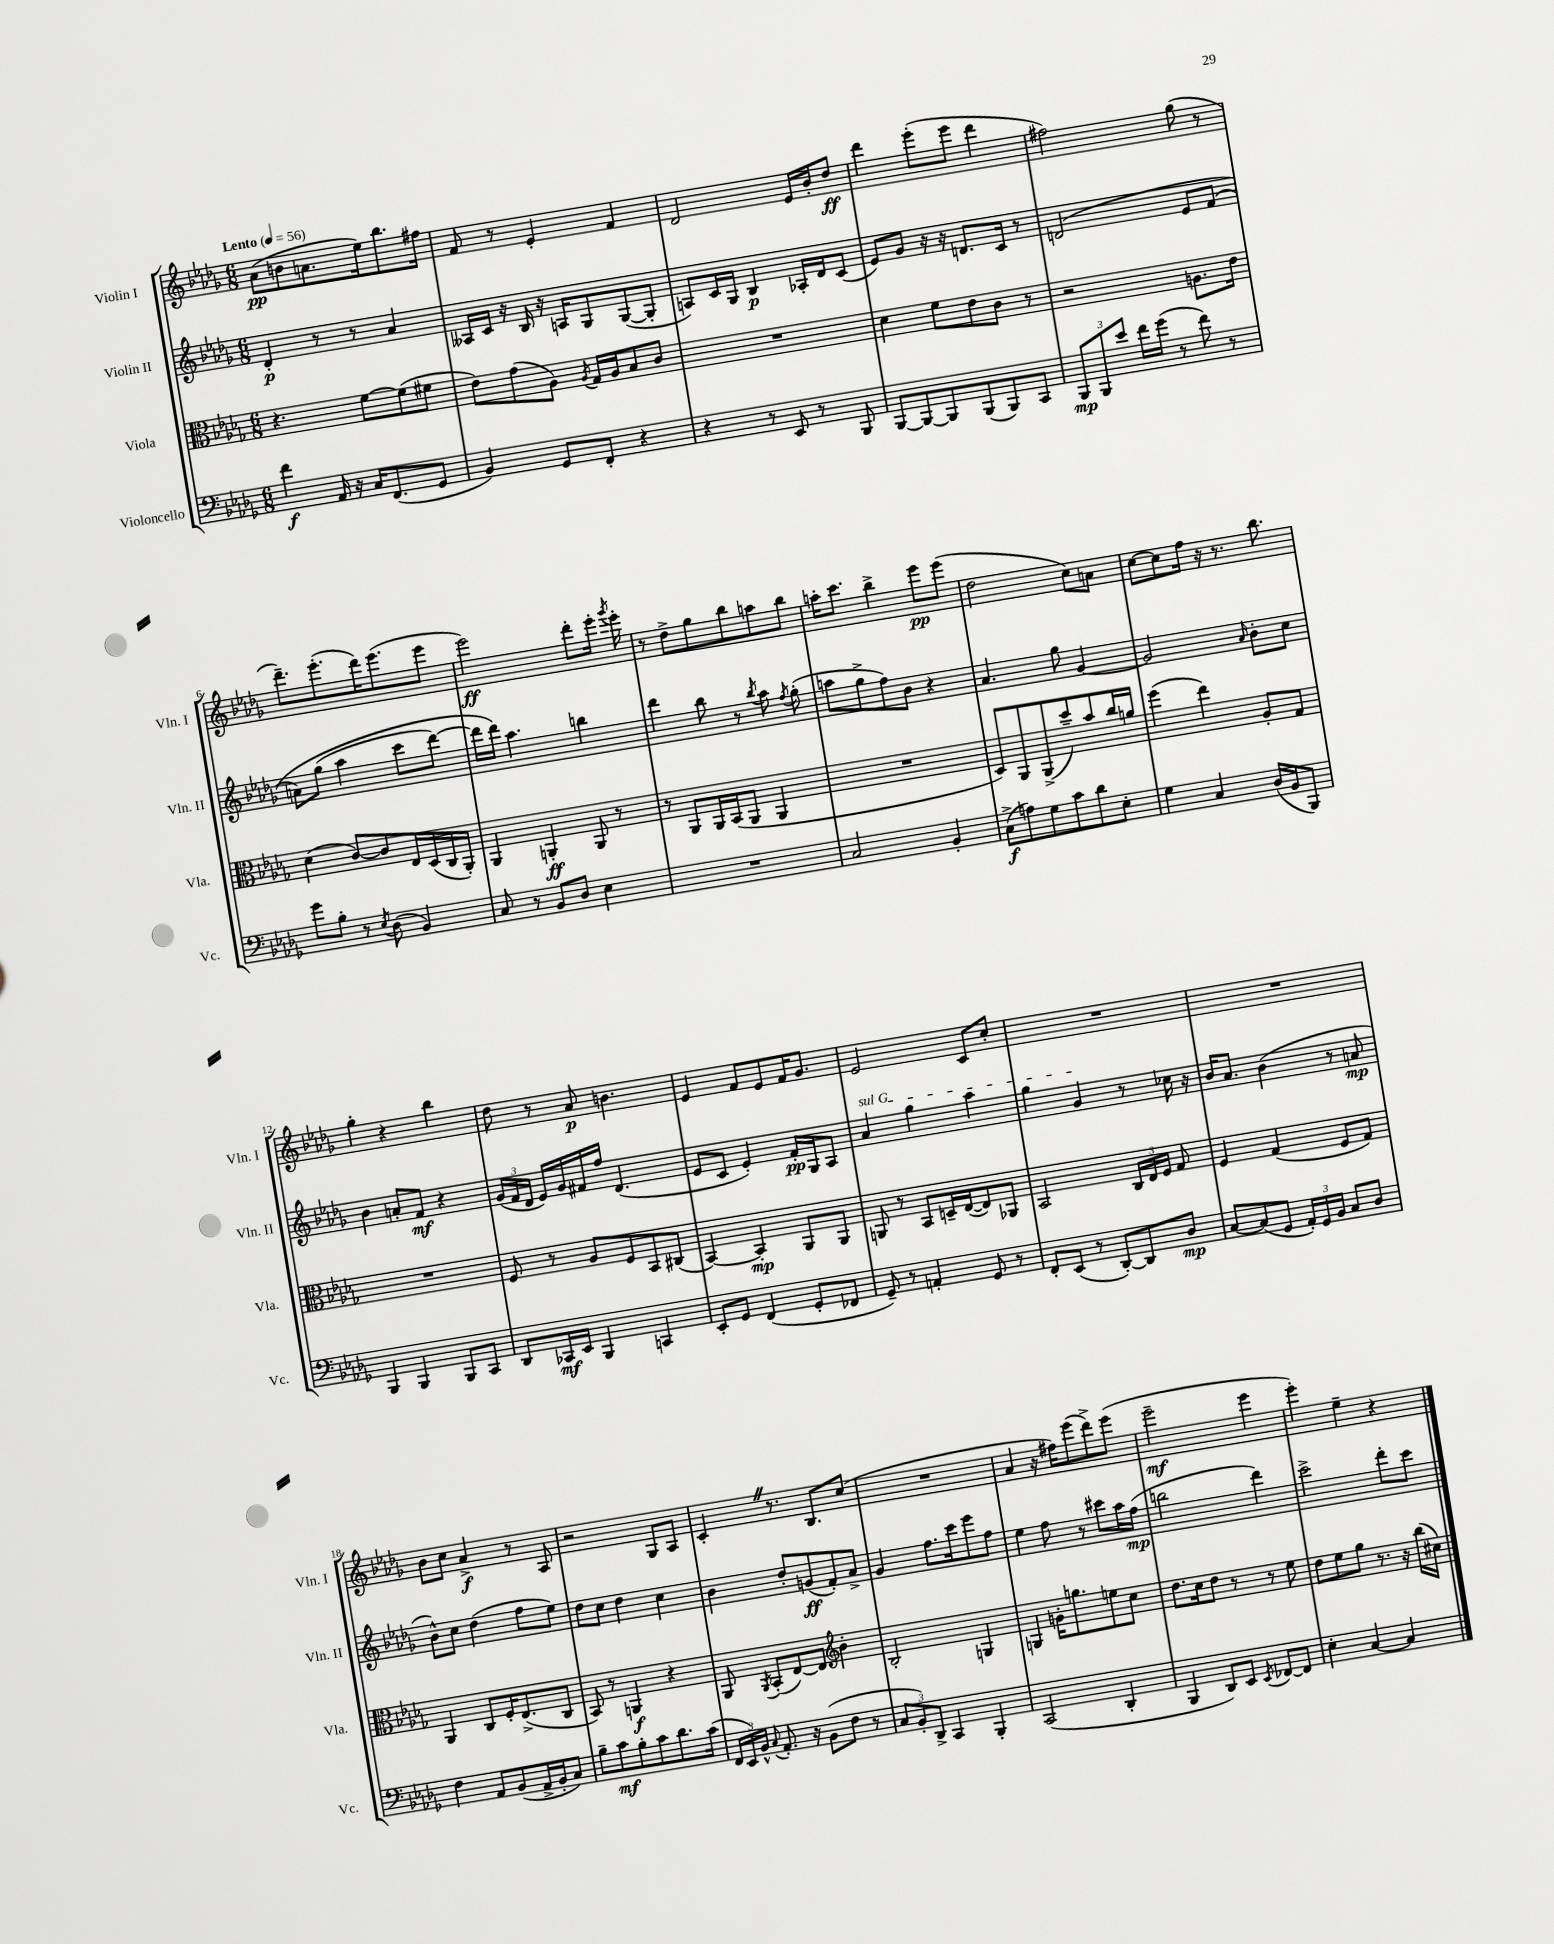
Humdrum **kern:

**kern	**dynam	**kern	**dynam	**kern	**dynam	**kern	**dynam
*part4	*part4	*part3	*part3	*part2	*part2	*part1	*part1
*staff4	*staff4	*staff3	*staff3	*staff2	*staff2	*staff1	*staff1
*I"Violoncello	*	*I"Viola	*	*I"Violin II	*	*I"Violin I	*
*I'Vc.	*	*I'Vla.	*	*I'Vln. II	*	*I'Vln. I	*
*clefF4	*	*clefC3	*	*clefG2	*	*clefG2	*
*k[b-e-a-d-g-]	*	*k[b-e-a-d-g-]	*	*k[b-e-a-d-g-]	*	*k[b-e-a-d-g-]	*
*M6/8	*	*M6/8	*	*M6/8	*	*M6/8	*
*MM56	*	*MM56	*	*MM56	*	*MM56	*
=1	=1	=1	=1	=1	=1	=1	=1
!	!	!	!	!	!	!LO:TX:a:B:t=Lento	!
4f\	f	4.r	.	4d-'/	p	(8a-\L	pp
.	.	.	.	.	.	8bn\	.
16AA-/	.	.	.	8r	.	8.an\	.
16r	.	.	.	.	.	.	.
16C/KL	.	[8f\L	.	8r	.	.	.
(8.FF/	.	.	.	.	.	16ee-\k)	.
.	.	(8f\]	.	4a-/	.	8.bb-\	.
8GG-/J	.	8f#X\J	.	.	.	.	.
.	.	.	.	.	.	16ff#X\Jk	.
=2	=2	=2	=2	=2	=2	=2	=2
4BB-/)	.	8e-\L)	.	16A--X/LL	.	8f/	.
.	.	.	.	16c/JJ	.	.	.
.	.	(8g-\	.	16r	.	8r	.
.	.	.	.	16B-/	.	.	.
8GG-/L	.	8A-\J)	.	16r	.	4e-'/	.
.	.	.	.	16An/KL	.	.	.
.	.	8qA-/	.	.	.	.	.
8FF'/J	.	16G-/LL	.	8G-/	.	.	.
.	.	16A-/J	.	.	.	.	.
4r	.	8B-/	.	([8G-/	.	4f/	.
.	.	8c/J	.	8G-'/J]	.	.	.
=3	=3	=3	=3	=3	=3	=3	=3
4r	.	2.r	.	8An/L)	.	2d-/	.
.	.	.	.	16c/L	.	.	.
.	.	.	.	16G-/JJ	.	.	.
8r	.	.	.	4B-/	p	.	.
8EE-/	.	.	.	.	.	.	.
8r	.	.	.	16A-X'/LL	.	16e-/LL	.
.	.	.	.	16d-/J	.	16b-'/J	.
8BBB-/	.	.	.	(8c/J	.	8dd-/J	ff
=4	=4	=4	=4	=4	=4	=4	=4
[8BBB-/L	.	4d-\	.	8e-/L)	.	4ddd-\	.
8BBB-/_	.	.	.	8g-/J	.	.	.
8BBB-/]	.	8f\L	.	16r	.	(8eee-'\L	.
.	.	.	.	16r	.	.	.
(8BBB-/	.	8e-\	.	8.dn/L	.	8eee-\J	.
8BBB-/)	.	8c\J	.	.	.	4ddd-\	.
.	.	.	.	16c/Jk	.	.	.
8CC/J	.	8r	.	8r	.	.	.
=5	=5	=5	=5	=5	=5	=5	=5
12BBB-/L	mp	2r	.	(2dn/	.	2ff#X\)	.
12BBB-/	.	.	.	.	.	.	.
12e-/J	.	.	.	.	.	.	.
16f\LL	.	.	.	.	.	.	.
(16g-\JJ	.	.	.	.	.	.	.
8r	.	.	.	.	.	.	.
8f\)	.	8.An\L	.	8e-/L	.	(8gg-\	.
8r	.	.	.	(8f/J	.	8r	.
.	.	16e-\Jk	.	.	.	.	.
!!LO:LB:g=z
=6	=6	=6	=6	=6	=6	=6	=6
8g-\L	.	(4d-\	.	8an\L)	.	8.ddd-~\L)	.
8B-'\J	.	.	.	(8gg-\J	.	.	.
.	.	.	.	.	.	(8.eee-'\	.
8r	.	[8c/L)	.	4aa-\	.	.	.
8qE-/	.	.	.	.	.	.	.
(8D-\	.	8c/]	.	.	.	16ddd-\K)	.
.	.	.	.	.	.	(8.eee-\	.
4BB-/)	.	16E-/L	.	8ccc\L	.	.	.
.	.	(16D-/	.	.	.	.	.
.	.	16C/	.	[8ddd-\J)	.	8eee-\J	.
.	.	16AA-'/JJ)	.	.	.	.	.
=7	=7	=7	=7	=7	=7	=7	=7
8C/	.	4AA-/	.	16ddd-\LL]	.	2eee-\)	ff
.	.	.	.	16ddd-\JJ)	.	.	.
8r	.	.	.	4.aa-\	.	.	.
8BB-/L	.	4AAn'/	ff	.	.	.	.
8D-/J	.	.	.	.	.	.	.
4E-\	.	8AA/	.	4bbn\	.	8ddd-'\L	.
.	.	8r	.	.	.	16eee-'\Jk	.
.	.	.	.	.	.	8qggg-/	.
.	.	.	.	.	.	16eee-'\	.
=8	=8	=8	=8	=8	=8	=8	=8
2.r	.	8r	.	4ddd-\	.	8r	.
.	.	8AA-/L	.	.	.	8dd-^\L	.
.	.	16AA-/L	.	8bb-\	.	8gg-\	.
.	.	(16BB-/J	.	.	.	.	.
.	.	8AA-/J	.	8r	.	8bb-\	.
.	.	.	.	8qbb-/	.	.	.
.	.	4AA-/	.	8aa-\	.	8aan\	.
.	.	.	.	8qff/	.	.	.
.	.	.	.	(8gg-'\	.	8bb-\J	.
=9	=9	=9	=9	=9	=9	=9	=9
2C/	.	2.r	.	8aan\L	.	16aan'\KL	.
.	.	.	.	.	.	8.ccc\J	.
.	.	.	.	8gg-^\	.	.	.
.	.	.	.	8ff\)	.	4bb-^\	.
.	.	.	.	8b-\J	.	.	.
4BB-'/	.	.	.	4r	.	8eee-\L	pp
.	.	.	.	.	.	(8eee-\J	.
=10	=10	=10	=10	=10	=10	=10	=10
(8C^\L	f	8D-/L)	.	4.a-/	.	2dd-\	.
8An\)	.	8AA-/	.	.	.	.	.
8G-\	.	(8AA-^/	.	.	.	.	.
8c\	.	8dd-~/)	.	8gg-\	.	.	.
8d-\	.	8b-/	.	[4g-/	.	8cc\L)	.
8E-'\J	.	16cc/L	.	.	.	8an\J	.
.	.	16an/JJ	.	.	.	.	.
=11	=11	=11	=11	=11	=11	=11	=11
4G-\	.	(4ff\	.	2g-/]	.	[8cc\L	.
.	.	.	.	.	.	8cc\]	.
4C/	.	4ee-\)	.	.	.	16ff\Jk	.
.	.	.	.	.	.	16r	.
.	.	.	.	.	.	8.r	.
.	.	.	.	16qqa-/	.	.	.
(16D-/LL	.	8A-'/L	.	8b-'\L	.	.	.
16BB-/J	.	.	.	.	.	8.bb-\	.
8BBB-/J)	.	8G-/J	.	8cc\J	.	.	.
!!LO:LB:g=z
=12	=12	=12	=12	=12	=12	=12	=12
4BBB-/	.	2.r	.	4b-\	.	4gg-'\	.
4BBB-/	.	.	.	8an'/L	.	4r	.
.	.	.	.	8f/J	mf	.	.
8BBB-/L	.	.	.	4r	.	4bb-\	.
8CC/J	.	.	.	.	.	.	.
=13	=13	=13	=13	=13	=13	=13	=13
8DD-/L	.	8F/	.	(24g-/LL	.	8dd-\	.
.	.	.	.	24f/	.	.	.
.	.	.	.	24d-/JJ	.	.	.
16CC-X/L	mf	8r	.	16e-/LL)	.	8r	.
16EE-/JJ	.	.	.	16g-/	.	.	.
4BBB-/	.	8A-/L	.	16f#X/	.	8a-/	p
.	.	.	.	16ff/JJ	.	.	.
.	.	8F/	.	(4.d-/	.	4.bn\	.
4CCn/	.	8BB-/	.	.	.	.	.
.	.	(8C#X/J	.	.	.	.	.
=14	=14	=14	=14	=14	=14	=14	=14
8EE-'/L	.	[4BB-/)	.	8e-/L	.	4e-/	.
8GG-/J	.	.	.	8c/J	.	.	.
(4FF/	.	4BB-'/]	mp	4e-'/)	.	8f/L	.
.	.	.	.	.	.	8e-/	.
8GG-'/L	.	8AA-/L	.	16f'/LL	pp	16f/K	.
.	.	.	.	16G-/J	.	8.g-/J	.
8FF-X/J	.	8AA-/J	.	8A-/J	.	.	.
=15	=15	=15	=15	=15	=15	=15	=15
!	!	!	!	!LO:TX:a:i:t=sul G	!	!	!
8GG-~/)	.	8AAn/	.	4a-/	.	2e-/	.
8r	.	8r	.	.	.	.	.
4AAn'/	.	8BB-/L	.	4gg-\	.	.	.
.	.	16Dn~/L	.	.	.	.	.
.	.	([16E-/J	.	.	.	.	.
8GG-/	.	8E-/])	.	4aa-\	.	8c/L	.
8r	.	8AA-X/J	.	.	.	8cc'/J	.
=16	=16	=16	=16	=16	=16	=16	=16
8FF'/L	.	2BB-/	.	4gg-\	.	2.r	.
(8EE-/J	.	.	.	.	.	.	.
8r	.	.	.	4g-/	.	.	.
[8DD-'/L)	.	.	.	.	.	.	.
8DD-/]	.	24C/LL	.	8r	.	.	.
.	.	24E-/	.	.	.	.	.
.	.	24F/JJ	.	.	.	.	.
8D-/J	mp	8G-/	.	16cc-X\	.	.	.
.	.	.	.	16r	.	.	.
=17	=17	=17	=17	=17	=17	=17	=17
[8C/L	.	4F/	.	16b-/KL	.	2.r	.
.	.	.	.	8.a-/J	.	.	.
(8C/]	.	.	.	.	.	.	.
8GG-/J	.	(4G-/	.	(4b-\	.	.	.
24AA-'/LL)	.	.	.	.	.	.	.
24GG-/	.	.	.	.	.	.	.
24BB-/JJ	.	.	.	.	.	.	.
8C/L	.	8F/L	.	8r	.	.	.
8D-/J	.	8G-/J)	.	8an/	mp	.	.
!!LO:LB:g=z
=18	=18	=18	=18	=18	=18	=18	=18
4F\	.	4AA-/	.	8b-^^\L)	.	8b-\L	.
.	.	.	.	8cc\J	.	8cc\J	.
8AA-/L	.	8C/L	.	(4dd-\	.	4a-^/	f
(8BB-/	.	16F'/K	.	.	.	.	.
.	.	(8.E-^/	.	.	.	.	.
16AA-^/L	.	.	.	8ff\L	.	8r	.
16BB-'/J	.	.	.	.	.	.	.
8C/J)	.	8C/J	.	8ee-\J)	.	8A-/	.
=19	=19	=19	=19	=19	=19	=19	=19
8B-~\L	.	8BB-/)	.	8dd-\L	.	2r	.
8c\	mf	8r	.	8cc\J	.	.	.
8B-'\	.	4AAn/	f	4dd-\	.	.	.
8c\	.	.	.	.	.	.	.
8.d-\	.	4r	.	4cc\	.	8G-/L	.
.	.	.	.	.	.	8A-/J	.
(16c\Jk	.	.	.	.	.	.	.
=20	=20	=20	=20	=20	=20	=20	=20
24FF/LL	.	8AA-/	.	4b-\	.	4c'Z/	.
24EE-/)	.	.	.	.	.	.	.
24BB-^^/JJ	.	.	.	.	.	.	.
8qqC/	.	8qAA-/	.	.	.	.	.
8.AA-'/	.	(8BB-'/L	.	.	.	.	.
.	.	[8E-/)	.	8dd-'/L	.	8.r	.
16r	.	.	.	.	.	.	.
(8BB-\L	.	8E-/J]	.	(8gn/	ff	.	.
.	.	.	.	.	.	8.B-/L	.
*	*	*clefG2	*	*	*	*	*
8F\J	.	4b-'\	.	8f'/)	.	.	.
8r	.	.	.	8a-^/J	.	(8cc/J	.
=21	=21	=21	=21	=21	=21	=21	=21
12C/L	.	2B-'/	.	4g-/	.	2.r	.
12BB-'/)	.	.	.	.	.	.	.
12DD-^/J	.	.	.	.	.	.	.
4CC/	.	.	.	8.ff\L	.	.	.
.	.	.	.	16ccc\k	.	.	.
4BBB-'/	.	4Gn/	.	8eee-\	.	.	.
.	.	.	.	8ff\J	.	.	.
=22	=22	=22	=22	=22	=22	=22	=22
(2CC/	.	4Gn/	.	4ee-\	.	4a-/	.
.	.	16gn'\KL	.	8ff\	.	16r	.
.	.	8.ggn\	.	.	.	16ff#X\KL)	.
.	.	.	.	8r	.	(8eee-\	.
4DD-'/	.	8een\	.	8ccc#X\L	.	8ddd-^\)	.
.	.	8cc\J	.	16aa-\L	.	(8eee-\J	.
.	.	.	.	(16ff\JJ	mp	.	.
=23	=23	=23	=23	=23	=23	=23	=23
4BBB-/	.	8.dd-\L	.	2bbn\	.	2eee-~\	mf
.	.	16cc\k	.	.	.	.	.
8DD-/L)	.	8dd-\J	.	.	.	.	.
8EE-/J	.	8r	.	.	.	.	.
8qEE-/	.	.	.	.	.	.	.
[8FF-X/L	.	8r	.	4ddd-\)	.	4eee-\	.
8FF-/J]	.	8ee-\	.	.	.	.	.
=24	=24	=24	=24	=24	=24	=24	=24
4E-'\	.	8dd-\L	.	2ccc^\	.	4eee-'\)	.
.	.	8ee-\	.	.	.	.	.
[4C/	.	8gg-\J	.	.	.	4ee-~\	.
.	.	8.r	.	.	.	.	.
4C/]	.	.	.	8ddd-'\L	.	4r	.
.	.	16r	.	.	.	.	.
.	.	(16bb-\LL	.	8ccc\J	.	.	.
.	.	16cc#X\JJ)	.	.	.	.	.
==	==	==	==	==	==	==	==
*-	*-	*-	*-	*-	*-	*-	*-
